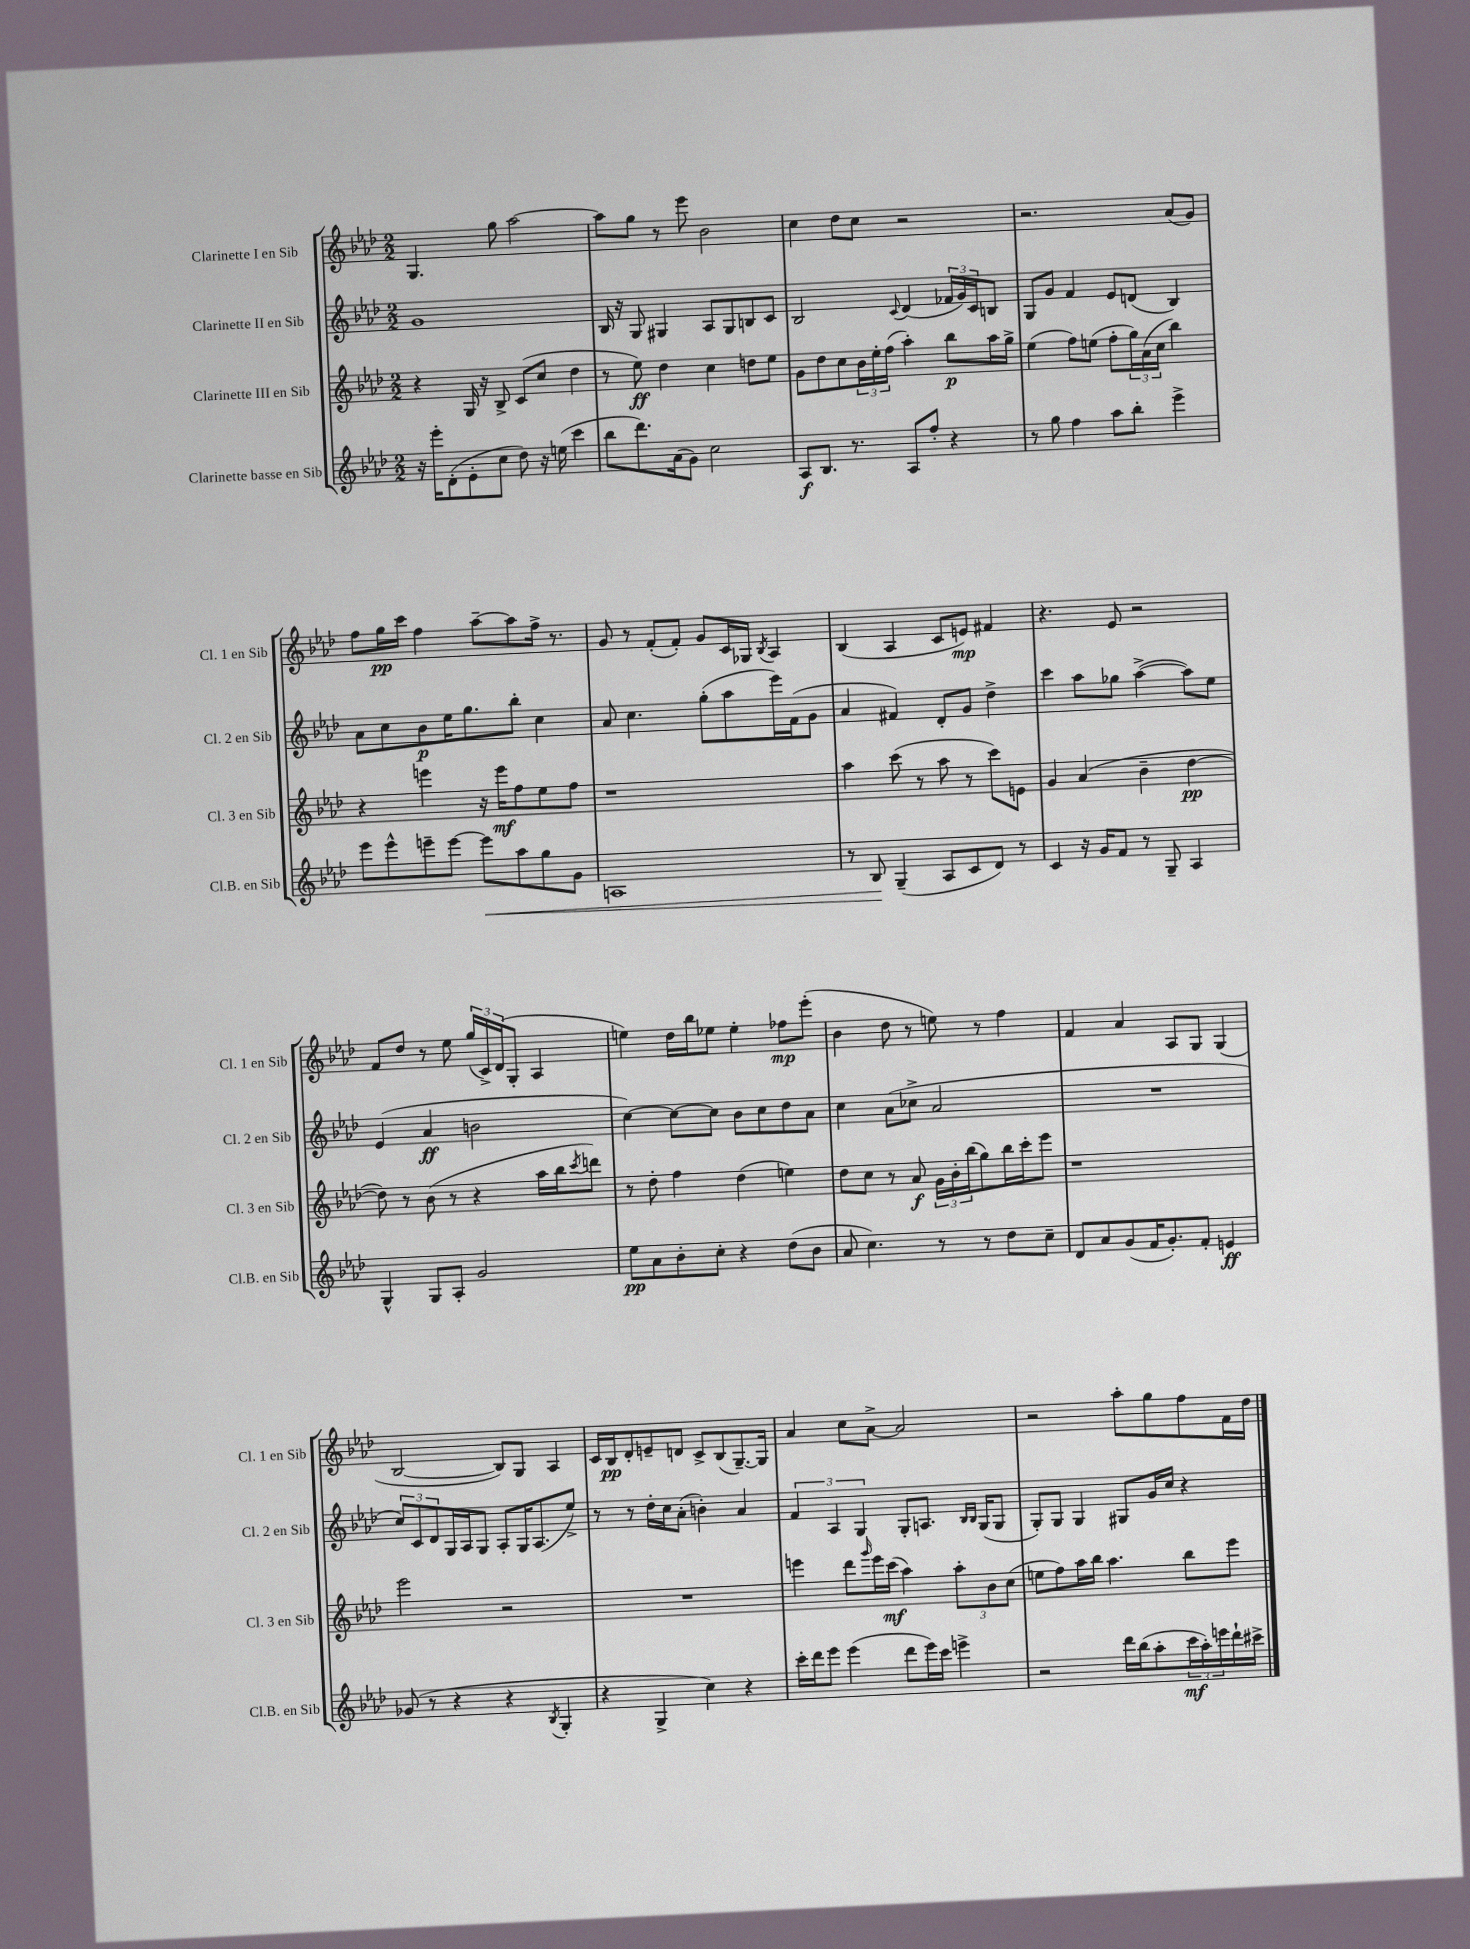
<<
\new StaffGroup <<
\new Staff = "s0" \with { instrumentName = "Clarinette I en Sib" shortInstrumentName = "Cl. 1 en Sib" } {
    \clef treble \key aes \major \numericTimeSignature \time 2/2
    g4. g''8 aes''2~ |
    aes''8 g''8 r8 ees'''8 bes'2 |
    c''4 des''8 c''8 r2 |
    r2. aes'8( g'8) |
    f''8 g''16\pp c'''16 f''4 aes''8~-- aes''8 f''16-> r8. |
    g'8 r8 f'8-.( f'8-.) g'8 c'16 ges16 \acciaccatura { bes8 } aes4 |
    bes4( aes4 c'8 e'8\mp) fis'4 |
    r4. ees'8 r2 |
    f'8 des''8 r8 ees''8 \tuplet 3/2 { g''16( c'16->) des'16( } g8-. aes4 |
    e''4) des''16 bes''16 ees''8 ees''4-. fes''8\mp ees'''8-.( |
    bes'4 des''8 r8 e''8) r8 f''4 |
    f'4 aes'4 aes8 g8 g4( |
    bes2~ bes8) g8 aes4 |
    c'16 bes16\pp des'8-. e'8-- d'8 c'8-> bes8( g8.~--) g16 |
    aes'4 c''8 aes'8~-> aes'2 |
    r2 aes''8-. g''8 f''8 f'16 des''16 \bar "|." |
}
\new Staff = "s1" \with { instrumentName = "Clarinette II en Sib" shortInstrumentName = "Cl. 2 en Sib" } {
    \clef treble \key aes \major \numericTimeSignature \time 2/2
    g'1 |
    bes16 r16 g8 gis4 aes8 gis8 b8 c'8 |
    bes2 \appoggiatura { c'8 } des'4( \tuplet 3/2 { fes'16 g'16) c'16 } b8 |
    g8 g'8 f'4 ees'8 d'8( bes4) |
    aes'8 c''8 bes'8\p ees''16 g''8. bes''8-. c''4 |
    aes'8 c''4. g''8-.( aes''8 ees'''16) f'16( g'8 |
    aes'4 fis'4) des'8-. g'8 des''4-> |
    c'''4 aes''8 ges''8 aes''4~->( aes''8) ees''8 |
    ees'4( aes'4\ff b'2 |
    c''4~) c''8~ c''8 bes'8 c''8 des''8 aes'8 |
    c''4 aes'8( ces''8-> aes'2 |
    R1 |
    \tuplet 3/2 { c''8) c'8 des'8 } g16 aes16 g8 aes8-. g16 aes8.( ees''8->) |
    r8 r8 des''16-. c''16 aes'8-.( b'4-.) aes'4 |
    \tuplet 3/2 { f'4 aes4 g4 } g8-. a8. \grace { bes16 bes16 } g16( g8 |
    g8-.) g8 g4 gis8 g'16 c''16 r4 \bar "|." |
}
\new Staff = "s2" \with { instrumentName = "Clarinette III en Sib" shortInstrumentName = "Cl. 3 en Sib" } {
    \clef treble \key aes \major \numericTimeSignature \time 2/2
    r4 g16 r16 bes8-> c'8( c''8 des''4 |
    r8 ees''8\ff) des''4 c''4 d''8 ees''8 |
    g'8 des''8 c''8 \tuplet 3/2 { bes'16 ees''16-. f''16( } aes''4-.) bes''8\p aes''16 g''16-> |
    ees''4( f''8) e''8( f''8-. \tuplet 3/2 { g''16) aes'16( c''16 } bes''4) |
    r4 e'''4 r16 e'''16\mf f''8 ees''8 f''8 |
    r1 |
    aes''4 c'''8( r8 aes''8 r8 c'''8) e'8 |
    g'4 aes'4( bes'4-- des''4~\pp |
    des''8) r8 bes'8( r8 r4 aes''16 bes''16 \acciaccatura { c'''8 } d'''8) |
    r8 des''8-. f''4 des''4( e''4) |
    des''8 c''8 r8 aes'8\f \tuplet 3/2 { g'16 bes'16-. bes''16( } g''8) bes''16 c'''16-. ees'''8 |
    r1 |
    ees'''2 r2 |
    R1 |
    e'''4 des'''8 \grace { g'''16 } e'''16 c'''16\mf( aes''4) \tuplet 3/2 { aes''8-. bes'8 c''8( } |
    e''8 f''8) aes''16 bes''16 aes''4. bes''8 ees'''8 \bar "|." |
}
\new Staff = "s3" \with { instrumentName = "Clarinette basse en Sib" shortInstrumentName = "Cl.B. en Sib" } {
    \clef treble \key aes \major \numericTimeSignature \time 2/2
    r16 ees'''16-. des'8-.( ees'8-. c''8 des''8) r16 e''16( c'''4 |
    bes''8 des'''8.) aes'16( g'8) c''2 |
    aes8\f bes8. r8. aes8 f''8-. r4 |
    r8 g''8 f''4 aes''8 bes''8-. ees'''4-> |
    ees'''8 ees'''8-^ e'''8-- e'''8~ e'''8\< aes''8 g''8 g'8 |
    a1 |
    r8 bes8\! g4--( aes8 c'8 des'8) r8 |
    c'4 r16 g'16 f'8 r8 g8-- aes4 |
    g4-^ g8 aes8-. g'2 |
    ees''8\pp aes'8 bes'8-. c''8-. r4 des''8( bes'8 |
    aes'8 c''4.) r8 r8 des''8 c''8-- |
    des'8 aes'8 g'8( f'16 g'8.-.) f'8-. e'4\ff |
    ges'8( r8 r4 r4 \acciaccatura { bes8 } g4-. |
    r4 g4-> c''4) r4 |
    c'''16-. des'''16 ees'''8 ees'''4( des'''8 ees'''16) c'''16 e'''4-> |
    r2 des'''16 bes''16( aes''8-. \tuplet 3/2 { c'''16\mf aes''16-.) e'''16 } des'''16-! cis'''16-> \bar "|." |
}
>>
>>
\layout { \context { \Score \remove "Bar_number_engraver" } }
